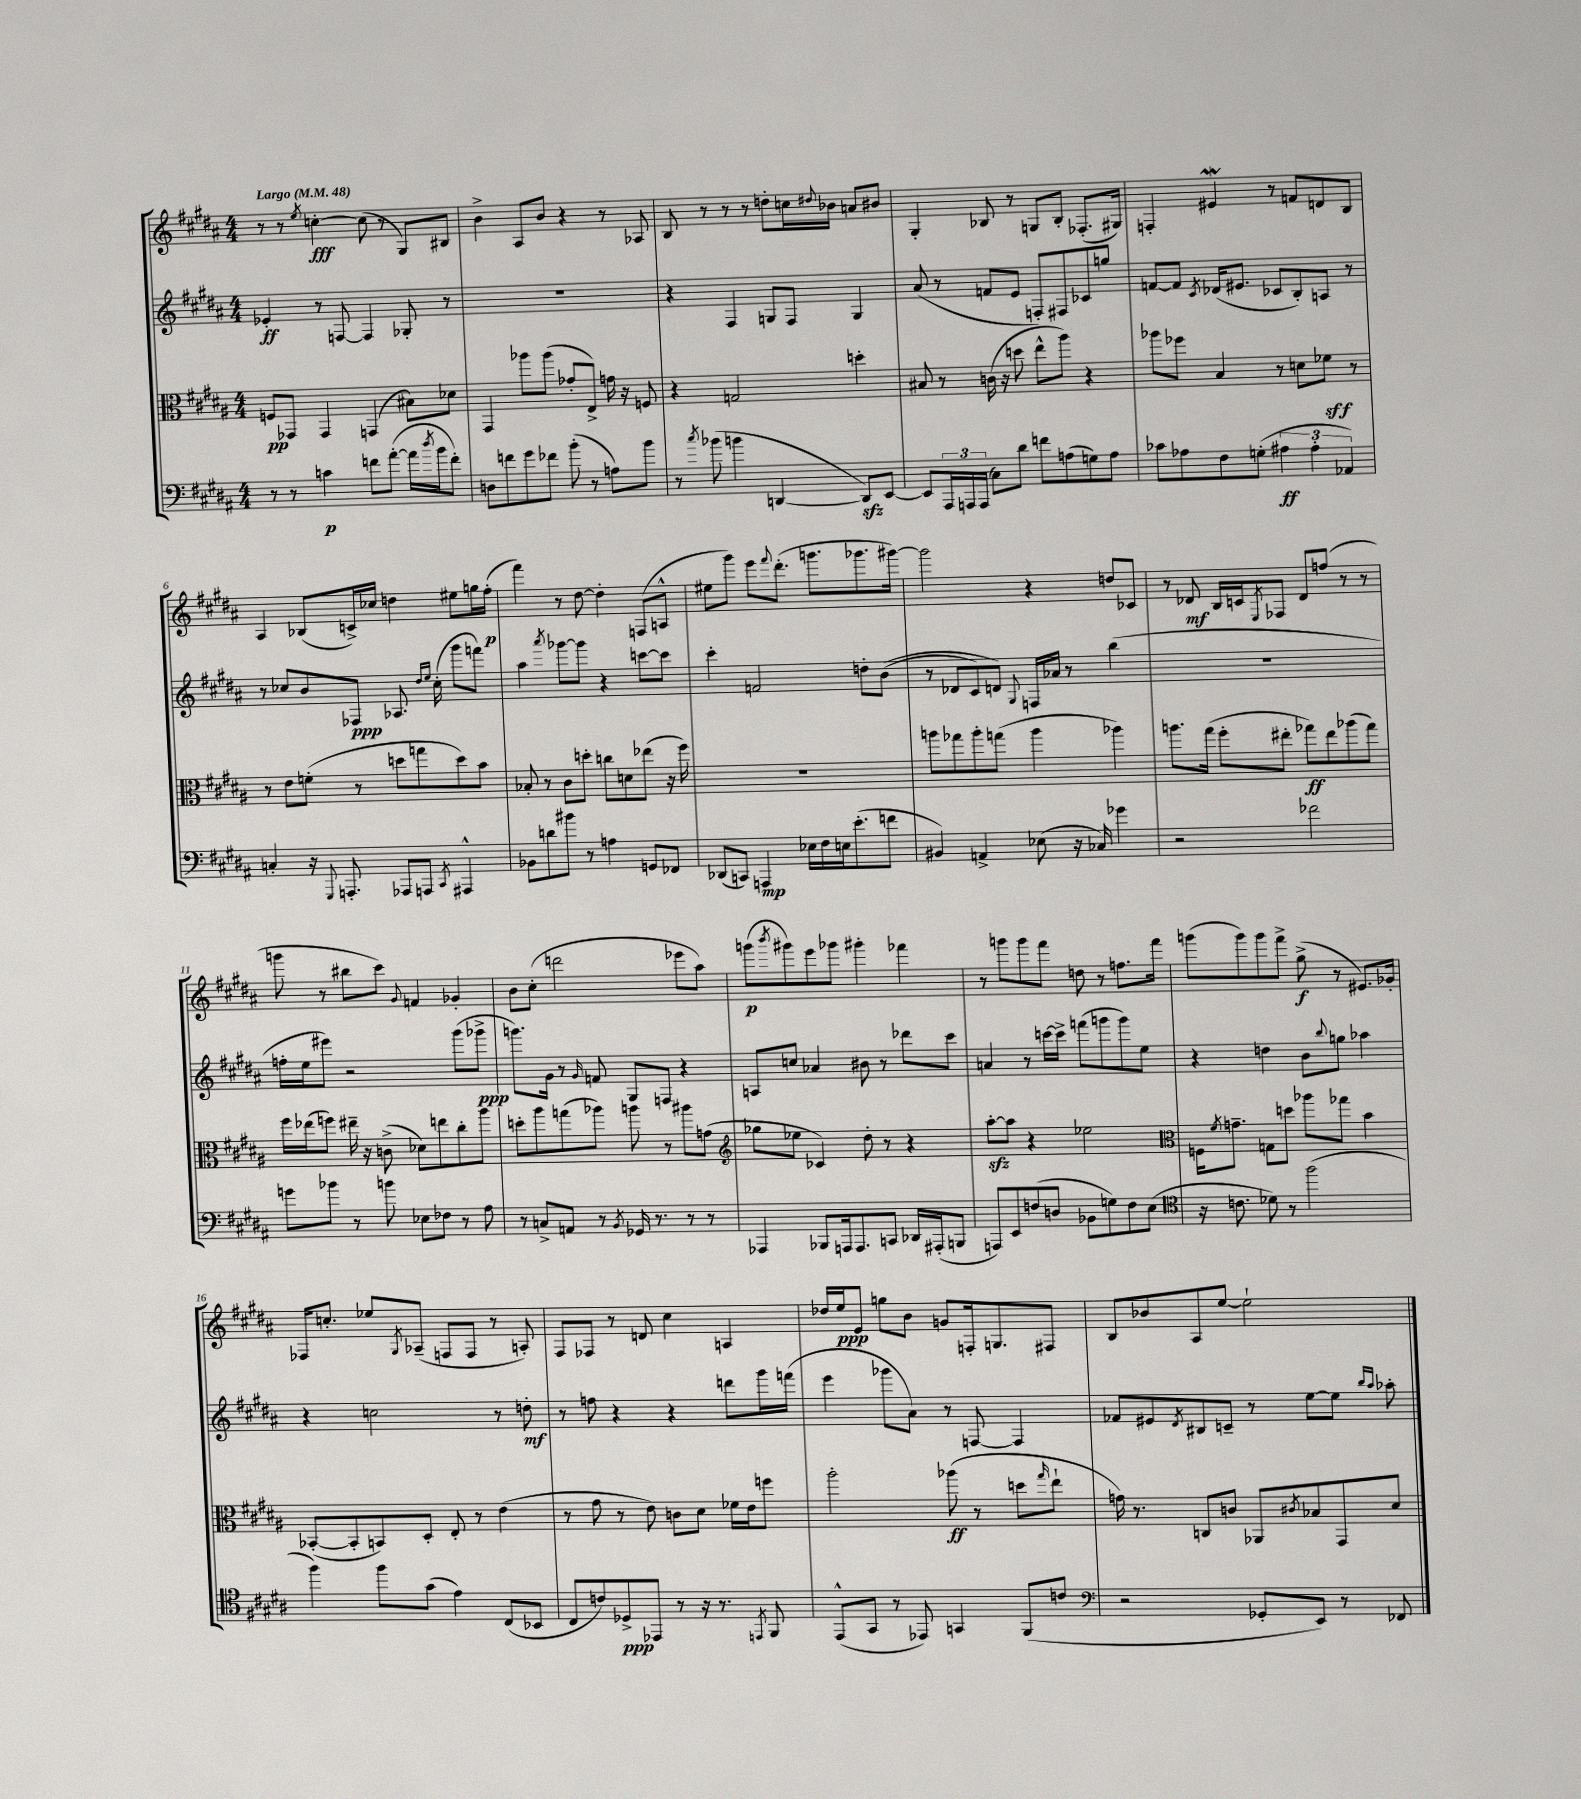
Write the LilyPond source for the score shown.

<<
\new StaffGroup <<
\new Staff = "s0" {
    \clef treble \key b \major \numericTimeSignature \time 4/4 \tempo "Largo" 4 = 48
    r8 r8 \acciaccatura { e''8 } c''4~-.\fff c''8( r8 gis8) bis8 |
    b'4-> ais8 b'8 r4 r8 aes8 |
    b8 r8 r8 r8 d''8-. c''16 \appoggiatura { dis''8 } bes'16 a'8 bis'8 |
    gis4-. bes8 r8 g8 bes8-. fes8.-.( gis16) |
    f4-. eis'4\mordent r8 f'8 d'8 b8 |
    ais4 bes8( c'16->) ces''16 d''4 eis''8 g''16 fis''16-.\p( |
    fis'''4) r8 dis''8~ dis''4-. f8( a8-^ |
    eis''8 gis'''8) e'''8 \appoggiatura { fis'''8 } dis'''8.-.( g'''8. ges'''8. gis'''16~) |
    gis'''2 r4 d''8 ces'8 |
    r8 des'8\mf b16 c'16 \acciaccatura { e8 } fes8 des'8 f''8( r8 r8 |
    g'''8 r8 bis''8 cis'''8) \appoggiatura { gis'8 } f'4 ges'4-. |
    b'8 cis''8-.( d'''2 ees'''8 ais''8) |
    g'''8\p( \acciaccatura { b'''8 } gis'''8) e'''8 ges'''8 gis'''4-. fes'''4 |
    r8 g'''8 g'''8 fis'''8 d''8 r8 f''8. fis'''16 |
    g'''8( g'''8) g'''8 fis'''8-> gis''8->\f( r8 eis'8.) ges'16-. |
    fes16 c''8.-. ees''8 \acciaccatura { gis8 } aes8--( f8 f8 r8 a8-.) |
    fis8 fes8 r8 d'8 cis''4 a4 |
    des''16 e''16\ppp e'8 g''8 b'8 g'8 f16-. g8. fis8 |
    b8 bes'8 ais8 e''8~ e''2-! \bar "|." |
}
\new Staff = "s1" {
    \clef treble \key b \major \numericTimeSignature \time 4/4
    ees'4-.\ff r8 f8~ f4 ges8-. r8 |
    R1 |
    r4 fis4 g8 fis8 g4 |
    ais'8( r8 f'8 e'8 f8-.) fis8 ces'8 g''8 |
    f'8~ f'8 \acciaccatura { cis'8 } des'16( eis'8. ces'8 b8-.) a8 r8 |
    r8 ces''8 b'8 fes8\ppp aes8. \grace { dis''16 e''16 } ces''16-.( gis'''8 f'''8) |
    ais''4 \acciaccatura { ais'''8 } ges'''8~ ges'''8 r4 c'''8~ c'''8 |
    cis'''4-. f'2 d''8-. b'8(\( |
    r8 des'8 cis'8) d'8\) \appoggiatura { gis8 } f16 aes'16 r8 b''4( |
    R1 |
    f''16-. e''16 eis'''8) r2 gis'''8( ges'''8->\ppp |
    g'''8.) gis'16 r8 \grace { gis'16 } f'8 gis8 f8 r4 |
    a8 c''8 aes'4 bis'8 r8 des'''8 cis'''8 |
    a'4 r8 c'''16~ c'''16-> f'''8( g'''8 g'''8) e''8 |
    r4 d''4 b'8 \appoggiatura { b''8 } g''8 aes''4 |
    r4 c''2 r8 d''8-.\mf |
    r8 f''8 r4 r4 d'''8 gis'''16 f'''16( |
    e'''4 ges'''8 ais'8) r8 f8~ f4 |
    fes'8 eis'8 \acciaccatura { dis'8 } bis8 c'8-- r8 e''8~ e''8 \grace { b''16 ais''16 } aes''8-. \bar "|." |
}
\new Staff = "s2" {
    \clef alto \key b \major \numericTimeSignature \time 4/4
    f8\pp ges,8 ges,4 g,4( bis8) des'8 |
    gis,4 aes''8 aes''8( ges'8-. e8->) g'16 r16 f8 |
    r4 g2 d''4-. |
    bis8 r8 c'16( r16 d''8 e''8-^ ais''8) r4 |
    aes''8 fes''8 b4 r8 d'8 fes'8\sff r8 |
    r8 e'8 f'8-.( r8 d''8 g''8 d''8) b'8 |
    bes8-. r8 cis'8 d''8-. c''8 d'8 ees''8( r16 fis''16) |
    R1 |
    a''8 ges''8 a''8-. g''8( a''4 aes''4) |
    a''8. gis''16( fis''8-. eis''8-. ges''8\ff) eis''8 aes''8( ges''8) |
    fis''16 ees''16( f''8) eis''16-- r16 c'8->( des'8) e''8 cis''8-. ais''8 |
    d''8-. ais''8 g''8( aes''8) a''8 r8 ais''8 g'8( |
    \clef treble ges''8 ees''8 ces'4) dis''8-. r8 r4 |
    ais''8~-.\sfz ais''8 r4 ees''2 |
    \clef alto f16 \acciaccatura { fis'8 } g'8.-- g8 d''8 aes''8 ges''8 b'4 |
    bes,8~-.( bes,8-. b,8) dis8-. e8-. r8 e'4( |
    r8 gis'8 r8 e'8) c'8 dis'8 fes'16 e'16 f''8 |
    ais''2-. aes''8\ff( r8 d''8 \grace { gis''16 } e''8-! |
    g'16) r8. c8 c'8 aes,8 \acciaccatura { cis'8 } bes8 gis,8 dis'8 \bar "|." |
}
\new Staff = "s3" {
    \clef bass \key b \major \numericTimeSignature \time 4/4
    r8 r8 c'4\p f'8 ais'8~-.( ais'16 \acciaccatura { dis''8 } b'16 f'8-.) |
    d8 f'8 gis'8 fes'8 b'8-.( r8 a8) b'8 |
    r8 \acciaccatura { cis''8 } bes'8( b'4 d,4~ d,8\sfz) e,8~ |
    e,8 \tuplet 3/2 { ais,,16 a,,16 a,,16( } cis8) dis'8 f'8 a8( g8) a8 |
    ces'8 aes8 fis8 g8-.( \tuplet 3/2 { ais4\ff ais4-. aes,4) } |
    c4-. r16 \appoggiatura { gis,,8 } a,,8.-. aes,,8 a,,8 \acciaccatura { cis,8 } ais,,4-^ |
    bes,8 d'8 bis'8 r8 a4 g,8 fes,8 |
    des,8( c,8) a,,4\mp ees16 fis16 e16 e'8.-.( f'8 |
    bis,4) a,4-> ees8( r16 ces16) ges'4 |
    r2 fes'2 |
    g'8 bes'8 r8 b'8 ees8 fes8 r8 ais8 |
    r8 c8-> a,8 r8 \acciaccatura { b,8 } ges,16 r8. r8 r8 |
    aes,,4 bes,,8 a,,16 a,,8. c,8 des,16 ais,,16-.( b,,8 |
    a,,8) e,8 f8( d8 bes,8 g8) f8 e8( |
    \clef tenor r16 c'8. des'8) r8 fis''2( |
    fis''4) fis''8 gis'8( e'4) cis8( bes,8 |
    cis8 c'8) des8->\ppp ees,8 r8 r16 r8. \acciaccatura { e,8 } fis,8 |
    e,8-^( gis,8 r8 ees,8) g,4 fis,8( c'8 |
    \clef bass r2 ges,8-. e,8) r8 fes,8 \bar "|." |
}
>>
>>
